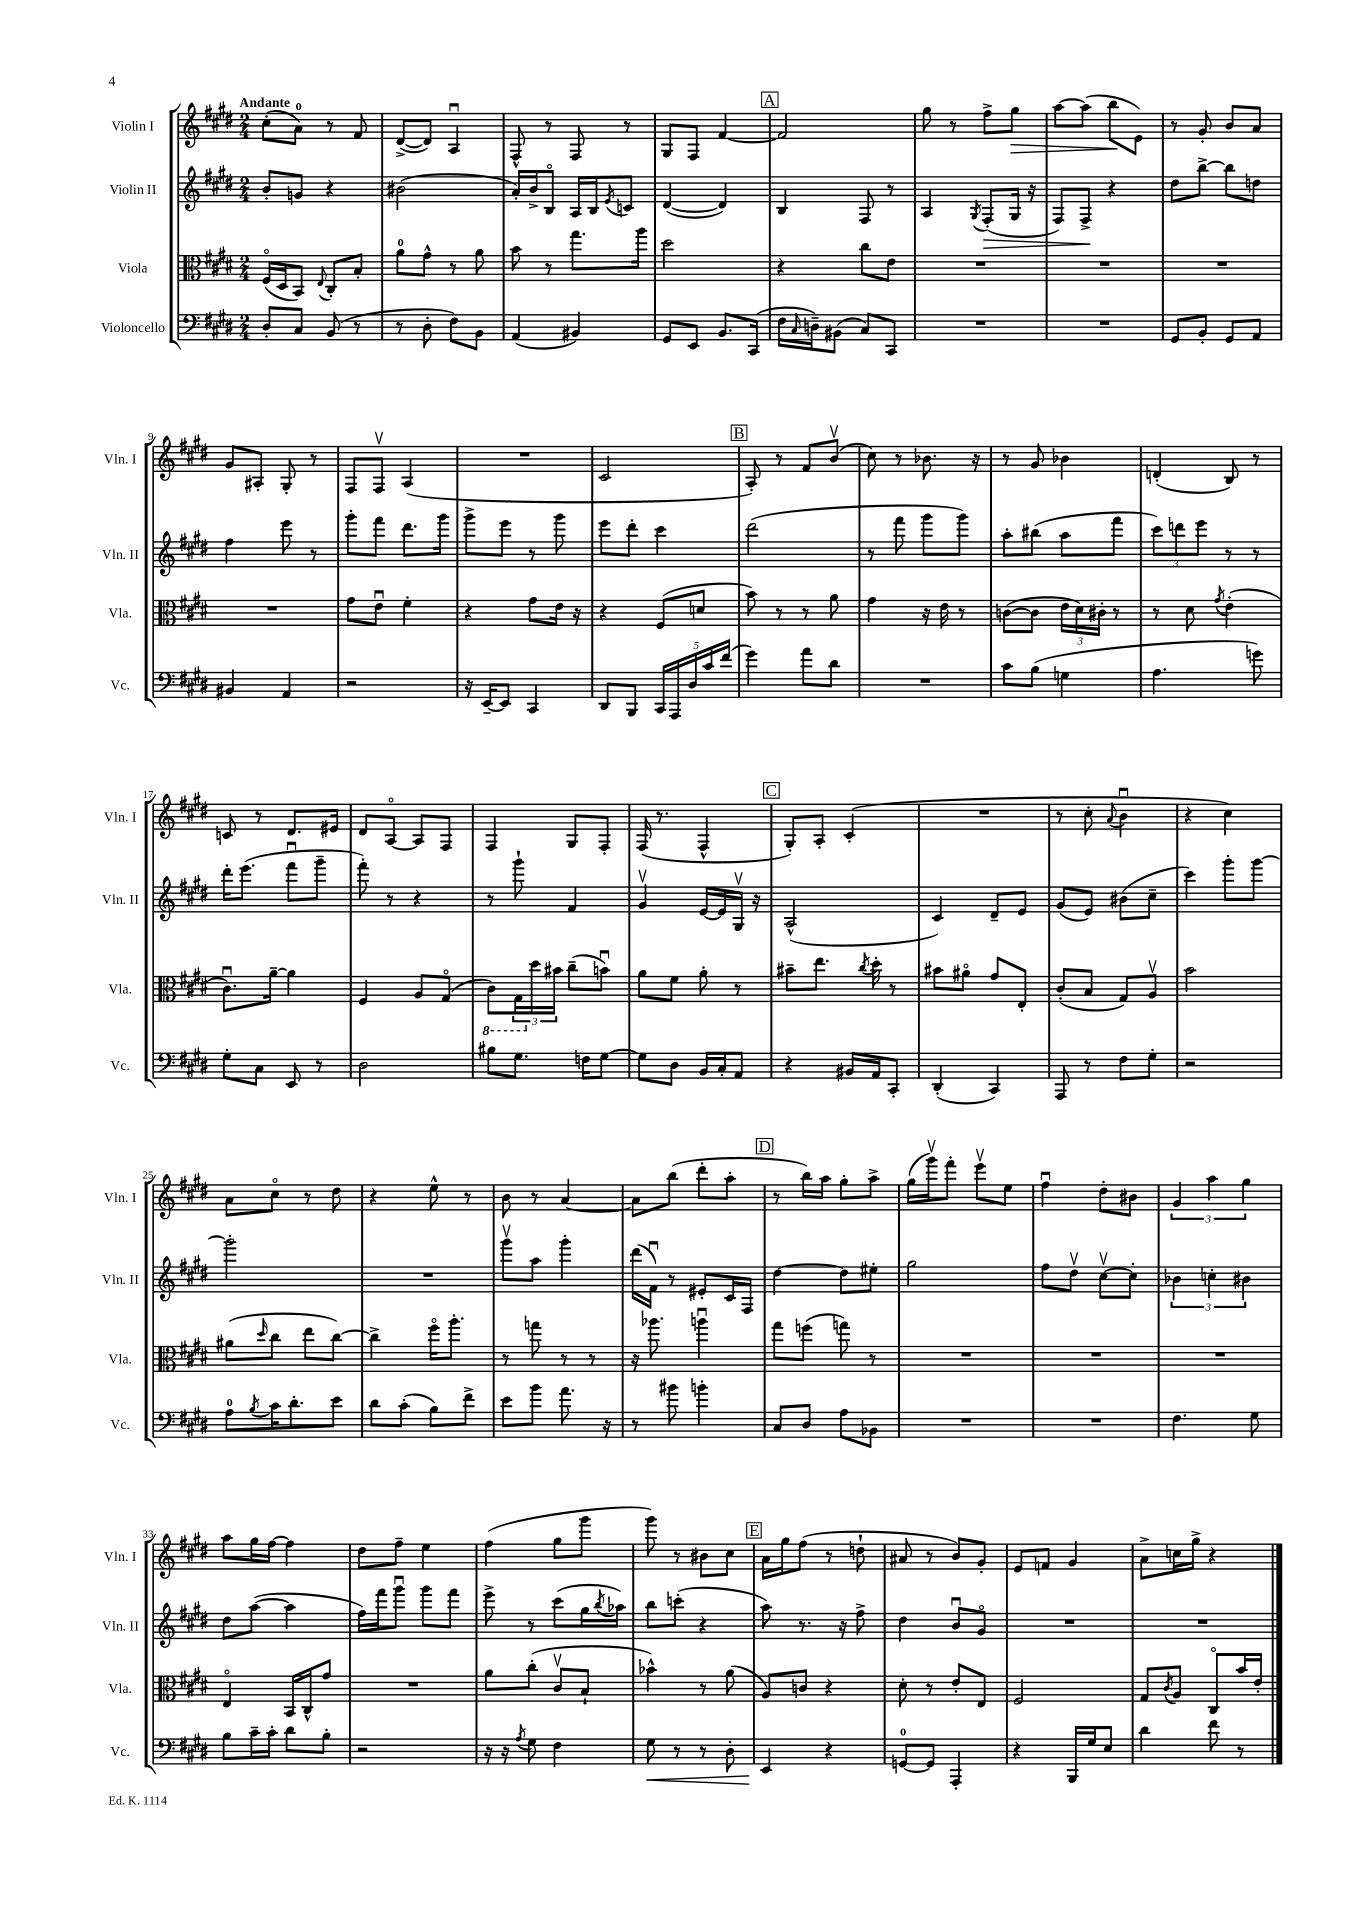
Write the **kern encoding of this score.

**kern	**kern	**kern	**kern
*staff4	*staff3	*staff2	*staff1
*clefF4	*clefC3	*clefG2	*clefG2
*k[f#c#g#d#]	*k[f#c#g#d#]	*k[f#c#g#d#]	*k[f#c#g#d#]
*M2/4	*M2/4	*M2/4	*M2/4
8D#'	(16F#o	8b'	(8cc#'
.	16D#	.	.
8C#	8BB)	8g	8a)
.	8qqE	.	.
(8BB	8C#'	4r	8r
8r	8B'	.	8f#
=	=	=	=
8r	8a	(2b#	([8d#^
8D#'	8g#^^	.	8d#])
8F#)	8r	.	4Au
8BB	8a	.	.
=	=	=	=
(4AA	8b	16a')	8F#^^
.	.	16b^	.
.	8r	8Bo	8r
4BB#)	8.gg#	16A	8F#
.	.	16B	.
.	.	8qe	.
.	.	8c	8r
.	16aa	.	.
=	=	=	=
8GG#	2dd#	([4d#	8G#
8EE	.	.	8F#
8.BB	.	4d#])	[4f#
(16CC#	.	.	.
=	=	=	=
16F#	4r	4B	2f#]
16qqC#	.	.	.
16D~)	.	.	.
(8BB#	.	.	.
8C#)	8cc#	8F#	.
8CC#	8e	8r	.
=	=	=	=
2r	2r	4A	8gg#
.	.	.	8r
.	.	8qG#	.
.	.	(8F#'	8ff#^
.	.	16G#	8gg#
.	.	16r	.
=	=	=	=
2r	2r	8F#)	[8aa
.	.	8F#^	(8aa]
.	.	4r	8bb
.	.	.	8e)
=	=	=	=
8GG#	2r	8dd#	8r
8BB'	.	[8bb^	8g#'
8GG#	.	8bb]	8b
8AA	.	8dd	8a
=	=	=	=
4BB#	2r	4ff#	8g#
.	.	.	8A#'
4AA	.	8eee	8G#'
.	.	8r	8r
=	=	=	=
2r	8g#	8ggg#'	8F#
.	8eu	8fff#	8F#v
.	4f#'	8.ddd#	(4A
.	.	16ggg#	.
=	=	=	=
16r	4r	8ggg#^	2r
[16EE~	.	.	.
8EE]	.	8eee	.
4CC#	8g#	8r	.
.	16e	8ggg#	.
.	16r	.	.
=	=	=	=
8DD#	4r	8eee	2c#
8BBB	.	8ddd#'	.
20CC#	(8F#	4ccc#	.
20AAA	.	.	.
20D#	.	.	.
.	8d	.	.
20c#	.	.	.
(20f#	.	.	.
=	=	=	=
4g#)	8b)	(2ddd#	8A')
.	8r	.	8r
8a	8r	.	8f#
8d#	8a	.	(8bv
=	=	=	=
2r	4g#	8r	8cc#)
.	.	8fff#	8r
.	16r	8ggg#	8.b-
.	16e	.	.
.	8r	8ggg#)	.
.	.	.	16r
=	=	=	=
8c#	([8c	8aa'	8r
(8B	8c]	(8bb#	8g#
4G	24e	8aa	4b-
.	24d#)	.	.
.	24c#'	.	.
.	8r	8fff#	.
=	=	=	=
4.A	8r	12ccc#)	(4d'
.	.	12ddd	.
.	8d#	.	.
.	.	12eee	.
.	8qg#	.	.
.	(4e'	8r	8B)
8g)	.	8r	8r
=	=	=	=
8G#'	8.c#u)	16ddd#'	8c
.	.	(8.eee	.
8C#	.	.	8r
.	[16a~	.	.
8EE	4a]	8fff#u	8.d#
8r	.	8ggg#~	.
.	.	.	16e#
=	=	=	=
2D#	4F#	8fff#')	8d#
.	.	8r	[8Ao
.	8A	4r	8A]
.	(8G#o	.	8F#
=	=	=	=
8B#	8C#)	8r	4F#
8.G#	24GG#	8ggg#`	.
.	24dd#	.	.
.	24b#	.	.
.	(8cc#~	4f#	8G#
16F	.	.	.
[8G#	8bu)	.	8F#'
=	=	=	=
8G#]	8a	4g#v	(16F#
.	.	.	8.r
8D#	8f#	.	.
16BB	8a'	[16e	4F#^^
16C#'	.	16e]	.
8AA	8r	16G#v	.
.	.	16r	.
=	=	=	=
4r	8b#~	(2A^^	8G#')
.	8.ee	.	8A'
16BB#	.	.	(4c#'
.	8qcc#	.	.
16AA	16dd#'	.	.
8CC#'	8r	.	.
=	=	=	=
(4DD#'	8b#	4c#)	2r
.	8a#o	.	.
4CC#)	8g#	8d#~	.
.	8E'	8e	.
=	=	=	=
8AAA	(8c#'	(8g#	8r
8r	8B	8e)	8cc#'
.	.	.	8qqa
8F#	8G#)	(8b#	4bu
8G#'	8Av	8cc#~	.
=	=	=	=
2r	2b	4ccc#)	4r
.	.	8ggg#'	4cc#)
.	.	[8ggg#	.
=	=	=	=
8A	(8a#	2ggg#']	8a
8qB	16qqdd#	.	.
16c#	8cc#	.	8cc#o
8.d#'	.	.	.
.	8ee	.	8r
8e	[8cc#)	.	8dd#
=	=	=	=
8d#	4cc#^]	2r	4r
(8c#'	.	.	.
8B)	16ff#o	.	8ee^^
.	8.aa'	.	.
8f#^	.	.	8r
=	=	=	=
8e	8r	8ggg#v	8b
8b	8gg	8aa	8r
8.a	8r	4ggg#'	[4a
.	8r	.	.
16r	.	.	.
=	=	=	=
8r	16r	(16ddd#	8a]
.	8.aa-	16f#u)	.
8b#	.	8r	(8bb
4b'	4aau	8e#'	8ddd#'
.	.	16c#	8aa'
.	.	16F#	.
=	=	=	=
8C#	8gg#	[4dd#	8r
8D#	(8ff	.	16bb)
.	.	.	16aa
8A	8gg)	8dd#]	8gg#'
8BB-	8r	8ee#'	8aa^
=	=	=	=
2r	2r	2gg#	(16gg#
.	.	.	16ggg#v)
.	.	.	8fff#'
.	.	.	8eeev
.	.	.	8ee
=	=	=	=
2r	2r	8ff#	4ff#u
.	.	8dd#v	.
.	.	[8cc#v	8dd#'
.	.	8cc#']	8b#
=	=	=	=
4.F#	2r	6b-	6g#
.	.	6cc'	6aa
.	.	6b#	6gg#
8G#	.	.	.
=	=	=	=
8B	4Eo	8dd#	8aa
16c#~	.	([8aa	16gg#
16c#'	.	.	[16ff#
8d#	16BB	4aa]	4ff#]
.	16C#^^	.	.
8B'	8g#	.	.
=	=	=	=
2r	2r	16ff#)	8dd#
.	.	16fff#	.
.	.	8ggg#u	8ff#~
.	.	8ggg#	4ee
.	.	8fff#	.
=	=	=	=
16r	8a	8eee^	(4ff#
16r	.	.	.
8qA	.	.	.
8G#	(8cc#'	8r	.
4F#	8c#v	(8ccc#	8gg#
.	8B`	16gg#	8ggg#
.	.	8qbb	.
.	.	16aa-)	.
=	=	=	=
8G#	4b-^^)	8bb	8ggg#)
8r	.	(8ccc'	8r
8r	8r	4r	8b#
8D#'	(8a	.	8cc#
=	=	=	=
4EE	8A)	8aa)	16a
.	.	.	16gg#
.	8c	8.r	(8ff#
4r	4r	.	8r
.	.	16r	.
.	.	8ff#^	8dd`
=	=	=	=
[8GG	8d#'	4dd#	8a#
8GG]	8r	.	8r
4AAA'	8e'	8bu	8b)
.	8E	8g#o	8g#'
=	=	=	=
4r	2F#	2r	8e
.	.	.	8f
16BBB	.	.	4g#
16G#	.	.	.
8E	.	.	.
=	=	=	=
4d#	8G#	2r	8a^
.	8qc#	.	.
.	8A	.	16cc
.	.	.	16gg#^
8f#	8C#o	.	4r
8r	16b	.	.
.	16e'	.	.
==	==	==	==
*-	*-	*-	*-
